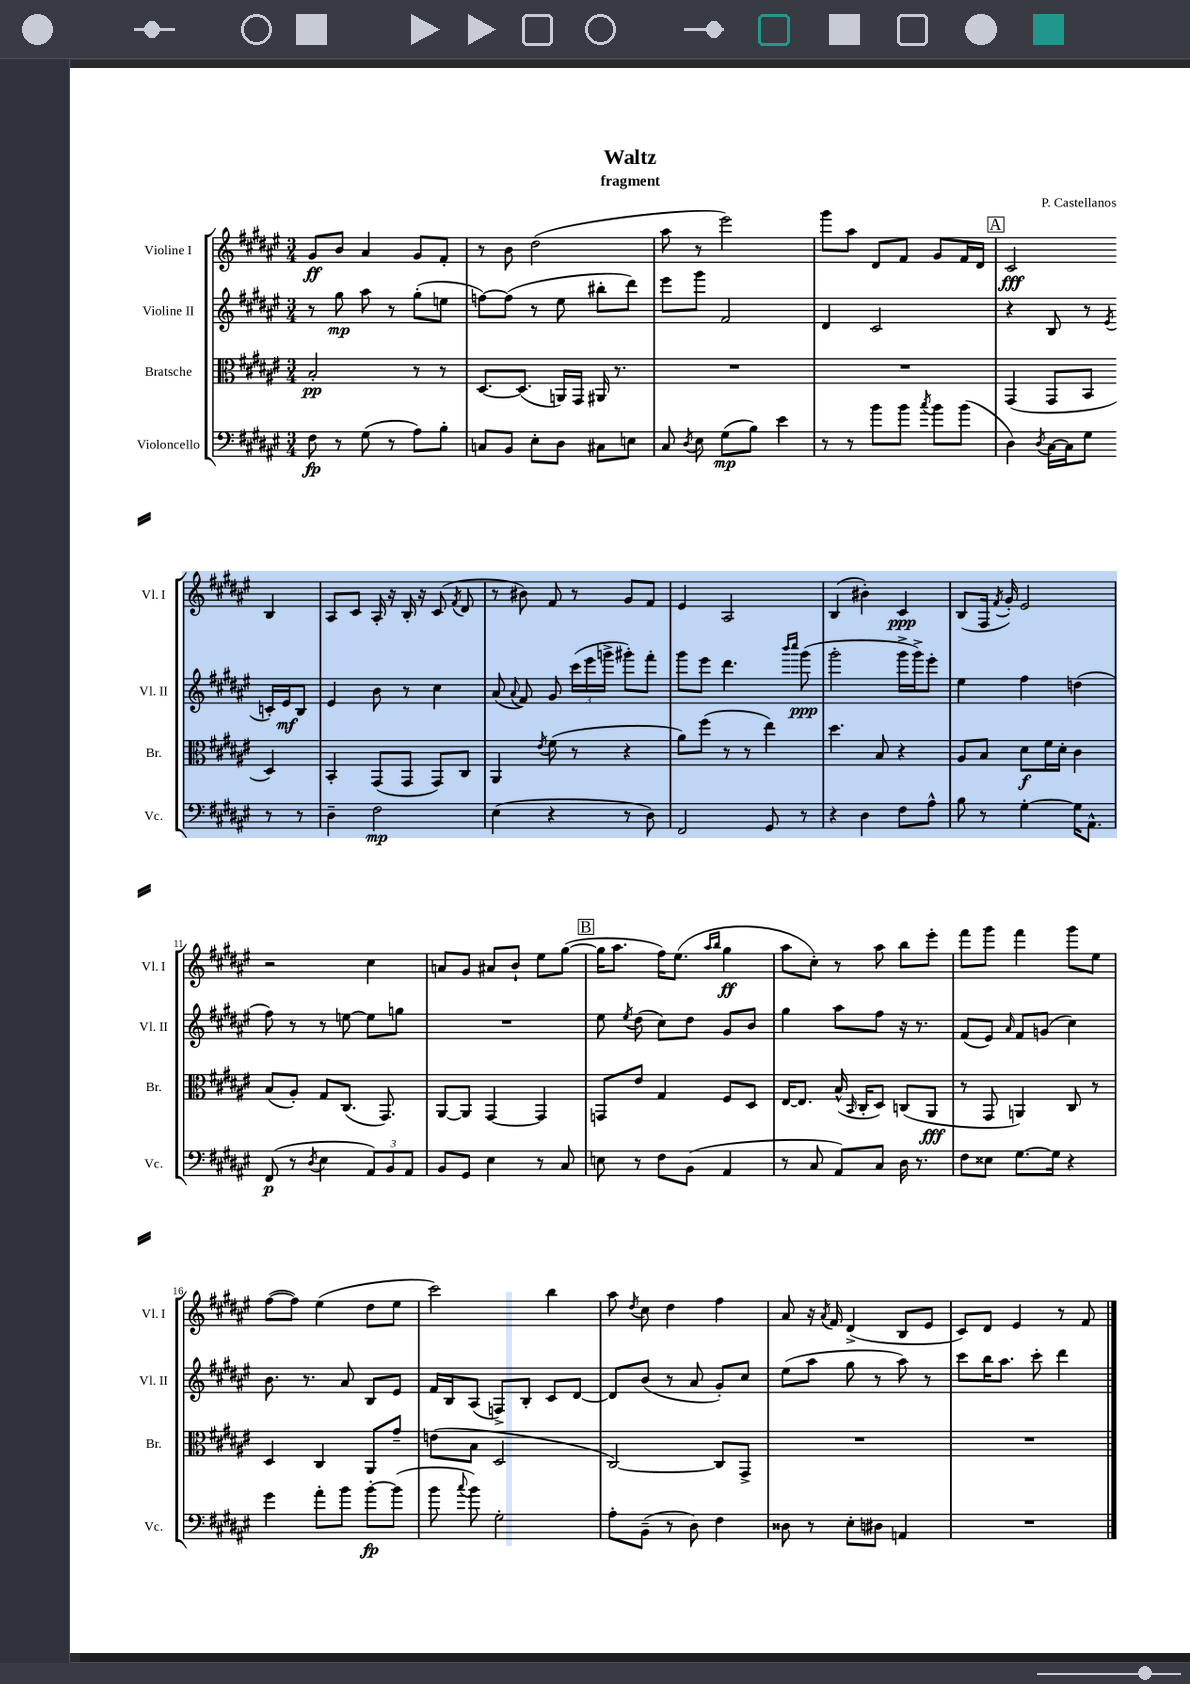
\header { title = "Waltz" composer = "P. Castellanos" subtitle = "fragment" }
<<
\new StaffGroup <<
\new Staff = "s0" \with { instrumentName = "Violine I" shortInstrumentName = "Vl. I" } {
    \clef treble \key fis \major \numericTimeSignature \time 3/4
    \autoBeamOff gis'8[\ff b'8] ais'4 gis'8[ fis'8]-. |
    r8 b'8 dis''2( |
    ais''8 r8 eis'''2) |
    gis'''8[ ais''8] dis'8[ fis'8] gis'8[ fis'16 dis'16] |
    \mark \markup { \box "A" } cis'2\fff b4 |
    ais8[ cis'8] ais16-. r16 b16-. r16 cis'8( \acciaccatura { fis'8 } dis'8 |
    r8 bis'8) fis'8 r8 gis'8[ fis'8] |
    eis'4 ais2 |
    b4( bis'4-.) cis'4\ppp |
    b8[( fis16] \acciaccatura { fis'8 } gis'16-.) eis'2 |
    r2 cis''4 |
    a'8[ gis'8] ais'8[ b'8]-! eis''8[ gis''8]~( |
    \mark \markup { \box "B" } gis''16[ ais''8.] fis''16[) eis''8.]( \grace { ais''16[ b''16] } gis''4\ff |
    ais''8[ cis''8]-.) r8 ais''8 b''8[ eis'''8]-. |
    fis'''8[ gis'''8] fis'''4 gis'''8[ eis''8] |
    fis''8[~( fis''8]) eis''4( dis''8[ eis''8] |
    cis'''2) b''4 |
    ais''8 \acciaccatura { dis''8 } cis''8 dis''4 fis''4 |
    ais'8 r16 \acciaccatura { ais'8 } fis'16 dis'4->( b8[ eis'8] |
    cis'8[) dis'8] eis'4 r8 fis'8 \bar "|." |
}
\new Staff = "s1" \with { instrumentName = "Violine II" shortInstrumentName = "Vl. II" } {
    \clef treble \key fis \major \numericTimeSignature \time 3/4
    \autoBeamOff r8 gis''8\mp ais''8 r8 gis''8[-.( e''8] |
    f''8[~) f''8]( r8 eis''8 bis''8[-. dis'''8]) |
    eis'''8[ gis'''8] fis'2 |
    dis'4 cis'2 |
    \mark \markup { \box "A" } r4 b8 r8 \acciaccatura { eis'8 } c'16[-. eis'16\mf b8] |
    eis'4 b'8 r8 cis''4 |
    ais'8( \appoggiatura { ais'8 } fis'8) gis'8 \tuplet 3/2 { cis'''16[( eis'''16 g'''16]-> } gis'''8[-.) fis'''8]-. |
    gis'''8[ eis'''8] dis'''4. \grace { b'''16[ cis''''16] } gis'''8\ppp( |
    gis'''2-. gis'''16[-> gis'''16->) eis'''8]-. |
    eis''4 fis''4 d''4( |
    fis''8) r8 r8 e''8~ e''8[ g''8] |
    R2. |
    \mark \markup { \box "B" } eis''8 \acciaccatura { eis''8 } dis''8( cis''8[) dis''8] gis'8[ b'8] |
    gis''4 ais''8[ fis''8] r16 r8. |
    fis'8[( eis'8]) \grace { ais'16 } fis'8[ g'8]( cis''4) |
    b'8. r8. ais'8 b8[ eis'8] |
    fis'16[ b16 ais8]( f8[->) b8]-. cis'8[ dis'8]~ |
    dis'8[ b'8]( r8 ais'8 gis'8[-.) cis''8] |
    eis''8[( ais''8] gis''8 r8 ais''8) r8 |
    cis'''8[ b''16 ais''8.] cis'''8-. dis'''4 \bar "|." |
}
\new Staff = "s2" \with { instrumentName = "Bratsche" shortInstrumentName = "Br." } {
    \clef alto \key fis \major \numericTimeSignature \time 3/4
    \autoBeamOff b2-.\pp r8 r8 |
    dis8.[~ dis8.]( a,16[) gis,16] ais,16 r8. |
    R2. |
    R2. |
    \mark \markup { \box "A" } gis,4( gis,8[ b,8] dis4) |
    b,4-. gis,8[( gis,8] gis,8[) cis8] |
    ais,4 \acciaccatura { eis'8 } fis'8( r8 r4 |
    ais'8[) fis''8]( r8 r8 eis''4) |
    dis''4. b8 r4 |
    ais8[ b8] dis'8[\f fis'16 dis'16]-. cis'4 |
    b8[( ais8]-.) gis8[ cis8.]( gis,8.) |
    ais,8[~ ais,8] gis,4~ gis,4 |
    \mark \markup { \box "B" } g,8[ eis'8] gis4 fis8[ dis8] |
    eis16[~ eis8.] b16-^( \grace { b,16 } cis16[-. dis8]) c8[( ais,8]\fff |
    r8 gis,8 a,4) cis8 r8 |
    dis4 cis4 ais,8[ gis'8]-- |
    e'8[( b8] dis2 |
    cis2~) cis8[ gis,8]-> |
    R2. |
    R2. \bar "|." |
}
\new Staff = "s3" \with { instrumentName = "Violoncello" shortInstrumentName = "Vc." } {
    \clef bass \key fis \major \numericTimeSignature \time 3/4
    \autoBeamOff fis8\fp r8 gis8( r8 ais8[) b8]-. |
    c8[ b,8] eis8[-. dis8] cis8[ e8] |
    cis8 \acciaccatura { dis8 } eis8 gis8[\mp( b8]) eis'4 |
    r8 r8 b'8[ b'8] \acciaccatura { cis''8 } b'8[ b'8]( |
    \mark \markup { \box "A" } dis4) \acciaccatura { dis8 } cis16[~ cis16 gis8] r8 r8 |
    dis4-- fis2\mp |
    eis4( r4 r8 dis8) |
    fis,2 gis,8 r8 |
    r4 dis4 fis8[ ais8]-^ |
    b8 r8 gis4~-. gis16[ ais,8.]-^ |
    fis,8\p( r8 \acciaccatura { dis8 } eis4 \tuplet 3/2 { ais,8[) b,8 ais,8] } |
    b,8[ gis,8] eis4 r8 cis8 |
    \mark \markup { \box "B" } e8 r8 fis8[ b,8]( ais,4 |
    r8 cis8 ais,8[) cis8] dis16 r8. |
    fis8[ eisis8] gis8.[~ gis16] r4 |
    gis'4 ais'8[-. b'8] b'8[~-.\fp b'8]( |
    b'8 \appoggiatura { cis''8 } b'8) gis2-. |
    ais8[-. b,8]--( r8 dis8) fis4 |
    disis8 r8 eis8[-. dis8] a,4 |
    R2. \bar "|." |
}
>>
>>
